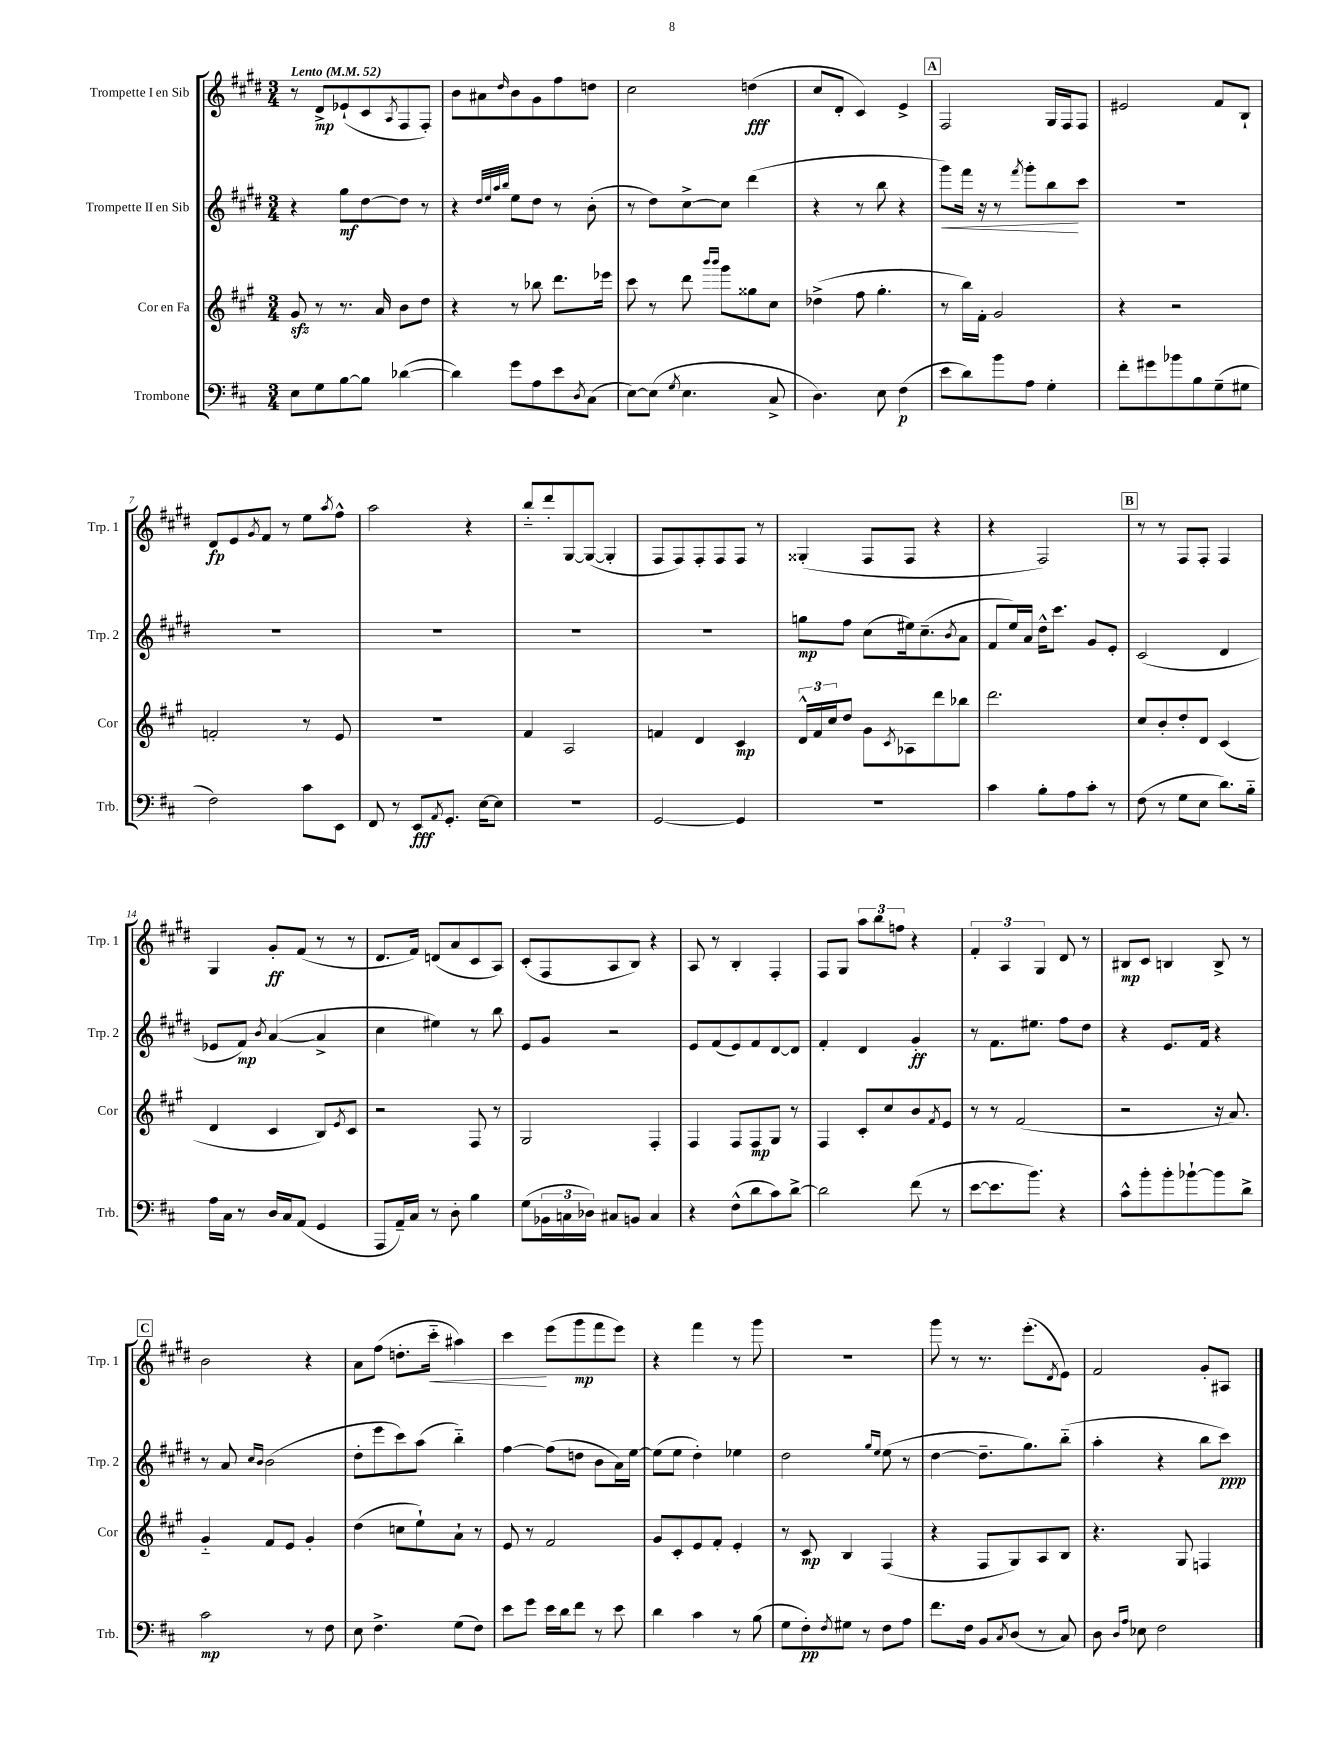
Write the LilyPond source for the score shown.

<<
\new StaffGroup <<
\new Staff = "s0" \with { instrumentName = "Trompette I en Sib" shortInstrumentName = "Trp. 1" } {
    \clef treble \key e \major \numericTimeSignature \time 3/4 \tempo "Lento" 4 = 52
    r8 dis'8->\mp ees'8-!( cis'8 \acciaccatura { a8 } fis8 fis8-.) |
    b'8 ais'8 \grace { dis''16 } b'8 gis'8 fis''8 d''8 |
    cis''2 d''4\fff( |
    cis''8 dis'8-. cis'4) e'4-> |
    \mark \markup { \box "A" } fis2 gis16 fis16 fis8 |
    eis'2 fis'8 b8-! |
    dis'8\fp e'8 \acciaccatura { gis'8 } fis'8 r8 e''8 \acciaccatura { a''8 } fis''8-^ |
    a''2 r4 |
    b''8-_ dis'''8-. gis8~ gis8~( gis4-. |
    fis8 fis8) fis8-. fis8 fis8 r8 |
    gisis4-.( fis8 fis8 r4 |
    r4 fis2) |
    \mark \markup { \box "B" } r8 r8 fis8 fis8-. fis4 |
    gis4 gis'8-.\ff fis'8( r8 r8 |
    dis'8. fis'16) d'8( a'8 cis'8 a8) |
    cis'8-.( fis8 a8 b8) r4 |
    a8 r8 b4-. fis4-. |
    fis8 gis8 \tuplet 3/2 { a''8 b''8 f''8 } r4 |
    \tuplet 3/2 { fis'4-. a4 gis4 } dis'8 r8 |
    bis8\mp cis'8 b4 b8-> r8 |
    \mark \markup { \box "C" } b'2 r4 |
    a'8 fis''8( d''8.-. cis'''16-_\< ais''4) |
    cis'''4\! e'''8( gis'''8\mp fis'''8 e'''8) |
    r4 fis'''4 r8 gis'''8 |
    R2. |
    gis'''8 r8 r8. e'''8.-.( \acciaccatura { dis'8 } e'8) |
    fis'2 gis'8-. ais8 \bar "|." |
}
\new Staff = "s1" \with { instrumentName = "Trompette II en Sib" shortInstrumentName = "Trp. 2" } {
    \clef treble \key e \major \numericTimeSignature \time 3/4
    r4 gis''8\mf dis''8~ dis''8 r8 |
    r4 \grace { dis''32 e''32 a''32 b''32 } e''8 dis''8 r8 b'8-.( |
    r8 dis''8) cis''8~-> cis''8 dis'''4( |
    r4 r8 b''8 r4 |
    \mark \markup { \box "A" } gis'''8\<) fis'''16 r16 r8 \acciaccatura { fis'''8 } gis'''8-. b''8\! cis'''8 |
    R2. |
    R2. |
    R2. |
    R2. |
    R2. |
    g''8\mp fis''8 cis''8( eis''16) cis''8.--( \acciaccatura { b'8 } a'8 |
    fis'8 e''16) a'16 dis''16-^ cis'''8. gis'8 e'8-. |
    \mark \markup { \box "B" } cis'2( dis'4 |
    ees'8 fis'8\mp) \acciaccatura { b'8 } a'4~( a'4-> |
    cis''4 eis''4) r8 b''8 |
    e'8 gis'8 r2 |
    e'8 fis'8( e'8) fis'8 dis'8~ dis'8 |
    fis'4-. dis'4 gis'4-.\ff |
    r8 fis'8. eis''8. fis''8 dis''8 |
    r4 e'8. fis'16 r4 |
    \mark \markup { \box "C" } r8 a'8 \grace { cis''16 b'16 } b'2( |
    dis''8-. e'''8 cis'''8) a''8( b''4-_) |
    fis''4~ fis''8( d''8 b'8 a'16) e''16~ |
    e''8( e''8 dis''4-.) ees''4 |
    dis''2 \grace { gis''16 e''16 } e''8( r8 |
    dis''4~ dis''8.-- gis''8.) b''8-_( |
    a''4-. r4 b''8 cis'''8\ppp) \bar "|." |
}
\new Staff = "s2" \with { instrumentName = "Cor en Fa" shortInstrumentName = "Cor" } {
    \clef treble \key a \major \numericTimeSignature \time 3/4
    gis'8\sfz r8 r8. a'16 b'8 d''8 |
    r4 r8 bes''8 d'''8. ees'''16 |
    cis'''8 r8 d'''8 \grace { b'''16 b'''16 } gis'''8 gisis''8 cis''8 |
    des''4->( fis''8 gis''4.-. |
    \mark \markup { \box "A" } r8 b''16) fis'16-. gis'2 |
    r4 r2 |
    f'2-. r8 e'8 |
    R2. |
    fis'4 a2 |
    f'4 d'4 cis'4\mp |
    \tuplet 3/2 { d'16-^ fis'16 cis''16 } d''8 gis'8 \acciaccatura { cis'8 } aes8 d'''8 bes''8 |
    d'''2. |
    \mark \markup { \box "B" } cis''8 b'8-. d''8-. d'8 cis'4( |
    d'4 cis'4 b8) \acciaccatura { e'8 } cis'8 |
    r2 fis8 r8 |
    gis2 fis4-. |
    fis4 fis8 fis8\mp gis8 r8 |
    fis4 cis'8-. cis''8 b'8 \acciaccatura { fis'8 } e'8 |
    r8 r8 fis'2( |
    r2 r16 a'8.) |
    \mark \markup { \box "C" } gis'4-_ fis'8 e'8 gis'4-. |
    d''4( c''8 e''8-!) a'8-! r8 |
    e'8 r8 fis'2 |
    gis'8 cis'8-. e'8 fis'8-. e'4-. |
    r8 cis'8\mp b4 fis4( |
    r4 fis8 gis8) a8 b8 |
    r4. gis8 f4 \bar "|." |
}
\new Staff = "s3" \with { instrumentName = "Trombone" shortInstrumentName = "Trb." } {
    \clef bass \key d \major \numericTimeSignature \time 3/4
    e8 g8 b8~ b8 des'4~( |
    des'4) g'8 a8 e'8 \acciaccatura { d8 } cis8( |
    e8~) e8( \acciaccatura { g8 } e4. cis8-> |
    d4.) e8 fis4\p( |
    \mark \markup { \box "A" } e'8 d'8) b'8 a8 g4-. |
    fis'8-. gis'8 bes'8 b8 g8--( gis8 |
    fis2) cis'8 e,8 |
    fis,8 r8 e,8\fff \acciaccatura { a,8 } g,8.-. e16~ e8 |
    R2. |
    g,2~ g,4 |
    R2. |
    cis'4 b8-. a8 cis'8-. r8 |
    \mark \markup { \box "B" } fis8( r8 g8 e8 d'8.) b16-_ |
    a16 cis16 r8 d16 cis16 a,8( g,4 |
    a,,8 a,16--) cis16 r8 d8-. b4 |
    g8( \tuplet 3/2 { bes,16 c16 des16) } cis8 b,8 cis4 |
    r4 fis8-^( d'8 cis'8) d'8~-> |
    d'2 fis'8( r8 |
    e'8~ e'8. b'8.) r4 |
    cis'8-^ b'8-. b'8-. bes'8~-! bes'8 d'8-> |
    \mark \markup { \box "C" } cis'2\mp r8 fis8 |
    e8 fis4.-> g8( fis8) |
    e'8 g'8 e'16 d'16 fis'8 r8 e'8 |
    d'4 cis'4 r8 b8( |
    g8 fis8-.\pp) \acciaccatura { fis8 } gis8 r8 fis8 a8 |
    fis'8. fis16 b,8 \acciaccatura { cis8 } d8( r8 cis8) |
    d8 \grace { d16 a16 } ees8 fis2 \bar "|." |
}
>>
>>
